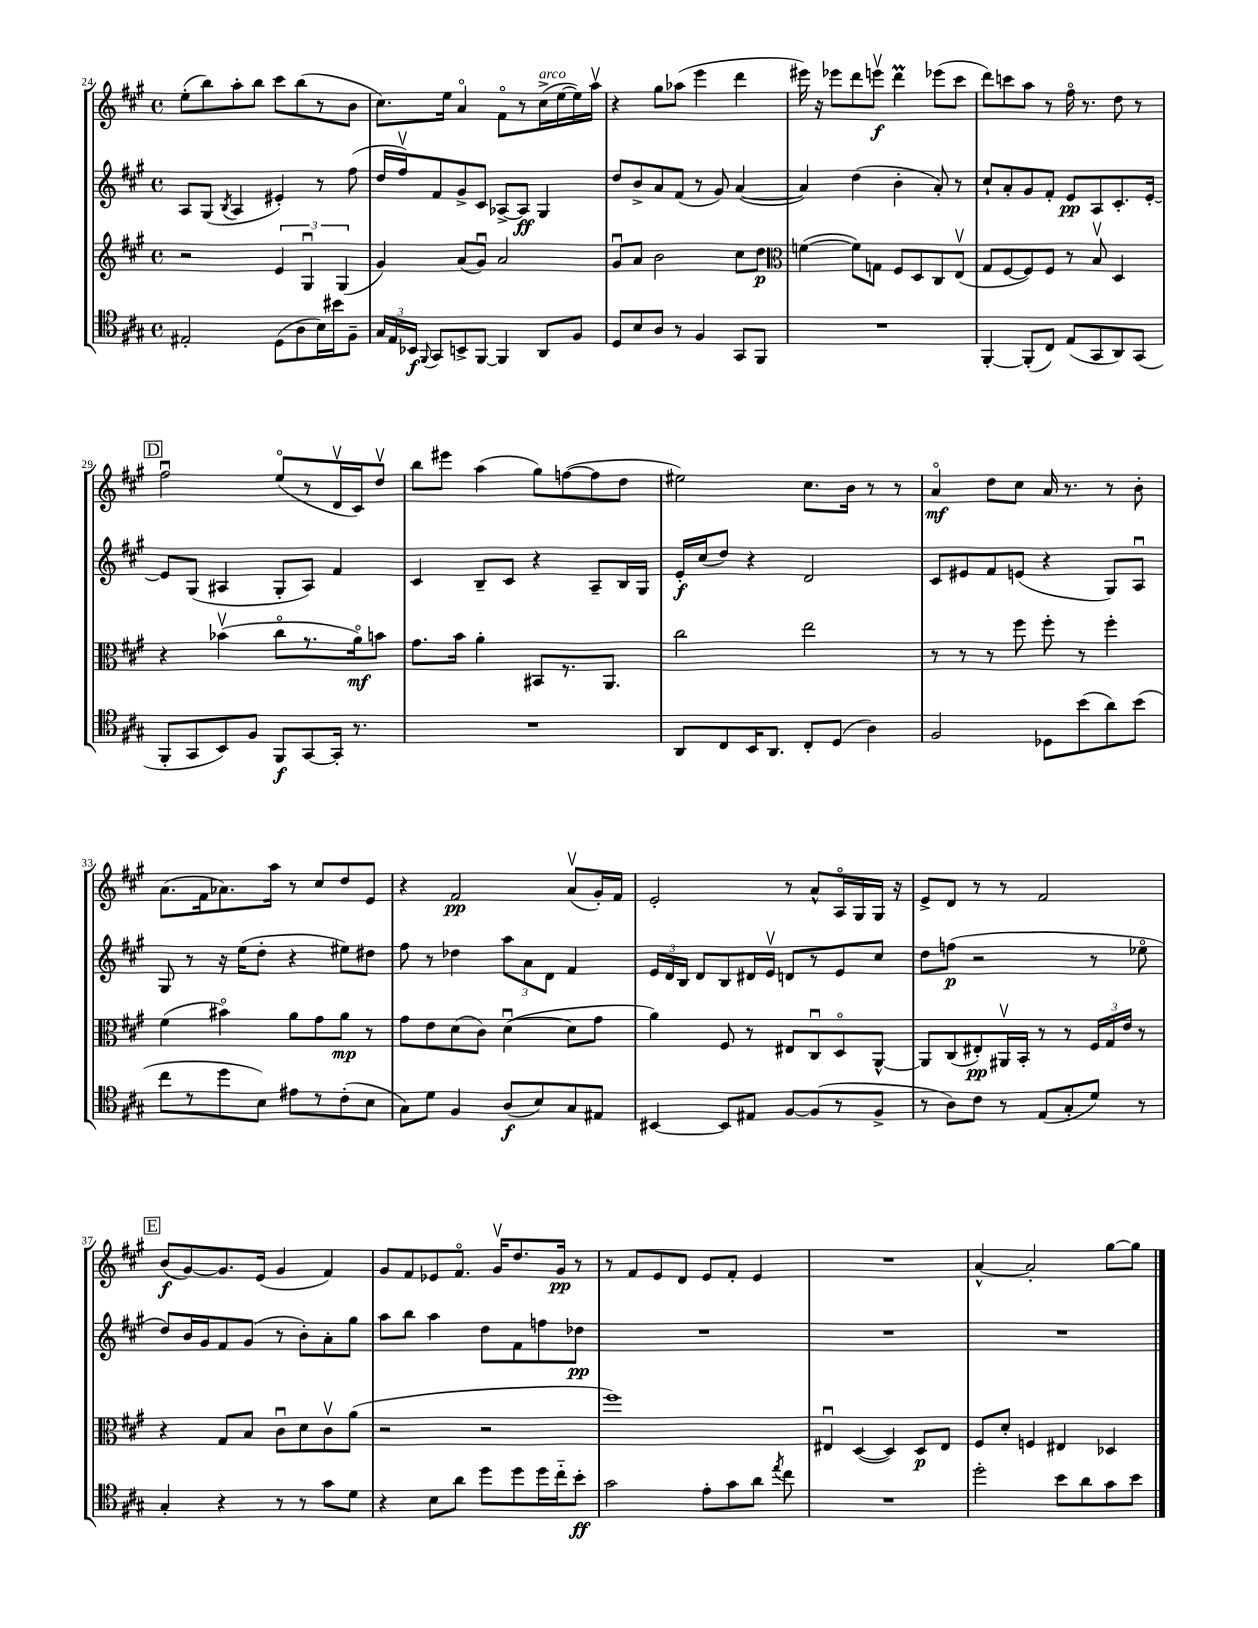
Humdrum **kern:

**kern	**dynam	**kern	**dynam	**kern	**dynam	**kern	**dynam
*part4	*part4	*part3	*part3	*part2	*part2	*part1	*part1
*staff4	*staff4	*staff3	*staff3	*staff2	*staff2	*staff1	*staff1
*clefC4	*	*clefG2	*	*clefG2	*	*clefG2	*
*k[f#c#g#]	*	*k[f#c#g#]	*	*k[f#c#g#]	*	*k[f#c#g#]	*
*M4/4	*	*M4/4	*	*M4/4	*	*M4/4	*
*met(c)	*	*met(c)	*	*met(c)	*	*met(c)	*
=24	=24	=24	=24	=24	=24	=24	=24
2E#X'/	.	2r	.	8A/L	.	(8ee'\L	.
.	.	.	.	(8G#/J	.	8bb\)	.
.	.	.	.	8qB/	.	.	.
.	.	.	.	4A/	.	8aa'\	.
.	.	.	.	.	.	8bb\J	.
(8D\L	.	6e/	.	4e#X'/)	.	8ccc#\L	.
8A\	.	.	.	.	.	(8bb\	.
.	.	6G#u/	.	.	.	.	.
16B\L)	.	.	.	8r	.	8r	.
16b#X\J	.	.	.	.	.	.	.
.	.	(6G#/	.	.	.	.	.
8F#~\J	.	.	.	(8ff#\	.	8b\J	.
=25	=25	=25	=25	=25	=25	=25	=25
24G#/LL	.	4g#/)	.	16dd/LL	.	8.cc#\L)	.
24E/	.	.	.	.	.	.	.
.	.	.	.	16ff#v/J)	.	.	.
24BB-X/JJ	f	.	.	.	.	.	.
8qqFF#/	.	.	.	.	.	.	.
8GG#/L	.	.	.	8f#/	.	.	.
.	.	.	.	.	.	16ee\Jk	.
8BBn^/	.	(8a/L	.	8g#^/	.	4a/	.
[8FF#/J	.	8g#u/J)	.	8c#/J	.	.	.
4FF#/]	.	2a/	.	[8A-X^/L	.	8f#\L	.
.	.	.	.	8A-/J]	ff	8r	.
!	!	!	!	!	!	!LO:TX:a:i:t=arco	!
8AA/L	.	.	.	4G#/	.	(16cc#^\L	.
.	.	.	.	.	.	[16ee\	.
8F#/J	.	.	.	.	.	16ee\])	.
.	.	.	.	.	.	16aav\JJ	.
=26	=26	=26	=26	=26	=26	=26	=26
8D/L	.	8g#u/L	.	8dd/L	.	4r	.
8B/	.	8a/J	.	8b^/	.	.	.
8A/J	.	2b\	.	8a/	.	8gg#\L	.
8r	.	.	.	(8f#/J	.	(8aa-X\J	.
4F#/	.	.	.	8r	.	4eee\	.
.	.	.	.	8g#/)	.	.	.
8GG#/L	.	8cc#\L	.	([4a/	.	4ddd\	.
8FF#/J	.	8dd\J	p	.	.	.	.
=27	=27	=27	=27	=27	=27	=27	=27
*	*	*clefC3	*	*	*	*	*
1r	.	([4fn\	.	4a/])	.	16eee#X\)	.
.	.	.	.	.	.	16r	.
.	.	.	.	.	.	8eee-X\L	.
.	.	8f\L])	.	(4dd\	.	8ddd\	.
.	.	8Gn\J	.	.	.	8eeenv\J	f
.	.	8F#/L	.	4b'\	.	4dddM\	.
.	.	8D/	.	.	.	.	.
.	.	8C#/	.	8a'/)	.	(8eee-X\L	.
.	.	(8Ev/J	.	8r	.	8ccc#\J	.
=28	=28	=28	=28	=28	=28	=28	=28
[4FF#'/	.	8G#/L	.	8cc#`/L	.	8ddd\L)	.
.	.	[8F#/	.	8a'/	.	8cccn\	.
(8FF#'/L]	.	8F#/])	.	8g#/	.	8aa\J	.
8C#/J)	.	8F#/J	.	8f#'/J	.	8r	.
(8E/L	.	8r	.	8e/L	pp	16ff#\	.
.	.	.	.	.	.	8.r	.
8GG#/	.	8Bv/	.	8A/	.	.	.
8AA/)	.	4D/	.	8.c#'/	.	8dd\	.
(8GG#/J	.	.	.	.	.	8r	.
.	.	.	.	[16e'/Jk	.	.	.
!!LO:LB:g=z
!!LO:REH:place=s1:t=D
=29	=29	=29	=29	=29	=29	=29	=29
8FF#'/L	.	4r	.	8e/L]	.	2ff#u\	.
8GG#/	.	.	.	(8G#/J	.	.	.
8BB/)	.	(4b-Xv\	.	4A#X/	.	.	.
8F#/J	.	.	.	.	.	.	.
8FF#/L	f	8cc#\L	.	8G#'/L	.	(8ee/L	.
[8GG#/	.	8.r	.	8A#/J)	.	8r	.
16GG#'/Jk]	.	.	.	4f#/	.	16dv/L	.
8.r	.	16a\k)	mf	.	.	16c#/J)	.
.	.	8bn\J	.	.	.	8ddv/J	.
=30	=30	=30	=30	=30	=30	=30	=30
1r	.	8.g#\L	.	4c#/	.	8bb\L	.
.	.	.	.	.	.	8eee#X\J	.
.	.	16b\Jk	.	.	.	.	.
.	.	4a'\	.	8B~/L	.	(4aa\	.
.	.	.	.	8c#/J	.	.	.
.	.	8BB#X/L	.	4r	.	8gg#\L)	.
.	.	8.r	.	.	.	([8ffn\	.
.	.	.	.	8A~/L	.	8ff\]	.
.	.	8.AA/J	.	.	.	.	.
.	.	.	.	16B/L	.	8dd\J	.
.	.	.	.	16G#/JJ	.	.	.
=31	=31	=31	=31	=31	=31	=31	=31
8AA/L	.	2cc#\	.	16e'/LL	f	2ee#X\)	.
.	.	.	.	(16cc#/J	.	.	.
8C#/	.	.	.	8dd/J)	.	.	.
16BB/K	.	.	.	4r	.	.	.
8.AA/J	.	.	.	.	.	.	.
8C#'/L	.	2ee\	.	2d/	.	8.cc#\L	.
(8D/J	.	.	.	.	.	.	.
.	.	.	.	.	.	16b\Jk	.
4A\)	.	.	.	.	.	8r	.
.	.	.	.	.	.	8r	.
=32	=32	=32	=32	=32	=32	=32	=32
2F#/	.	8r	.	8c#/L	.	4a/	mf
.	.	8r	.	8e#X/	.	.	.
.	.	8r	.	8f#/	.	8dd\L	.
.	.	8ff#\	.	(8en/J	.	8cc#\J	.
8D-X\L	.	8ff#'\	.	4r	.	16a/	.
.	.	.	.	.	.	8.r	.
(8b\	.	8r	.	.	.	.	.
8a\)	.	4ff#'\	.	8G#/L)	.	8r	.
(8b\J	.	.	.	8Au/J	.	8b'\	.
!!LO:LB:g=z
=33	=33	=33	=33	=33	=33	=33	=33
8cc#\L	.	(4f#\	.	8G#/	.	(8.a\L	.
8r	.	.	.	8r	.	.	.
.	.	.	.	.	.	16f#\k	.
8dd\	.	4b#X\)	.	16r	.	8.a-X\)	.
.	.	.	.	(16ee\KL	.	.	.
8B\J)	.	.	.	8dd'\J	.	.	.
.	.	.	.	.	.	16aa\Jk	.
8e#X\L	.	8a\L	.	4r	.	8r	.
8r	.	8g#\	.	.	.	8cc#/L	.
(8c#'\	.	8a\J	mp	8ee#X\L)	.	8dd/	.
8B\J	.	8r	.	8dd#X\J	.	8e/J	.
=34	=34	=34	=34	=34	=34	=34	=34
8G#\L)	.	8g#\L	.	8ff#\	.	4r	.
8d\J	.	8e\	.	8r	.	.	.
4F#/	.	(8d\	.	4dd-X\	.	2f#/	pp
.	.	8c#\J)	.	.	.	.	.
(8A/L	f	([4du\	.	12aa\L	.	.	.
.	.	.	.	12a\	.	.	.
8B/)	.	.	.	.	.	.	.
.	.	.	.	12d\J	.	.	.
8G#/	.	8d\L]	.	4f#/	.	(8av/L	.
8E#X/J	.	8g#\J	.	.	.	16g#'/L)	.
.	.	.	.	.	.	16f#/JJ	.
=35	=35	=35	=35	=35	=35	=35	=35
[4BB#X/	.	4a\)	.	24e/LL	.	2e'/	.
.	.	.	.	24d/	.	.	.
.	.	.	.	24B/JJ	.	.	.
.	.	.	.	8d/L	.	.	.
8BB#/L]	.	8F#/	.	8B/	.	.	.
8E#X/J	.	8r	.	16d#X/L	.	.	.
.	.	.	.	16ev/JJ	.	.	.
[8F#/L	.	8E#X/L	.	8dn/L	.	8r	.
(8F#/]	.	8C#u/	.	8r	.	8a^^/L	.
8r	.	8D/	.	8e/	.	16A/L	.
.	.	.	.	.	.	16G#/	.
8F#^/J	.	[8AA^^/J	.	8cc#/J	.	16G#/JJ	.
.	.	.	.	.	.	16r	.
=36	=36	=36	=36	=36	=36	=36	=36
8r	.	8AA/L]	.	8dd\L	.	8e^/L	.
8A\L)	.	(8C#/	.	(8ffn\J	p	8d/J	.
8c#\J	.	8E#X'/)	pp	2r	.	8r	.
8r	.	16AA#Xv/L	.	.	.	8r	.
.	.	16BB'/JJ	.	.	.	.	.
(8E/L	.	8r	.	.	.	2f#/	.
8G#'/	.	8r	.	.	.	.	.
8d/J)	.	24F#/LL	.	8r	.	.	.
.	.	24G#/	.	.	.	.	.
.	.	24e/JJ	.	.	.	.	.
8r	.	8r	.	8ee-X\	.	.	.
!!LO:LB:g=z
!!LO:REH:place=s1:t=E
=37	=37	=37	=37	=37	=37	=37	=37
4G#'/	.	4r	.	8dd/L)	.	(8b/L	f
.	.	.	.	16b/L	.	[8g#/)	.
.	.	.	.	16g#/J	.	.	.
4r	.	8G#/L	.	8f#/	.	8.g#/]	.
.	.	8B/J	.	(8g#/J	.	.	.
.	.	.	.	.	.	(16e/Jk	.
8r	.	8c#u\L	.	8r	.	4g#/	.
8r	.	8d\	.	8b'\L)	.	.	.
8g#\L	.	8c#v\	.	8a'\	.	4f#/)	.
8d\J	.	(8a\J	.	8gg#\J	.	.	.
=38	=38	=38	=38	=38	=38	=38	=38
4r	.	2r	.	8aa\L	.	8g#/L	.
.	.	.	.	8bb\J	.	8f#/	.
8B\L	.	.	.	4aa\	.	8e-X/	.
8a\J	.	.	.	.	.	8.f#/J	.
8dd\L	.	2r	.	8dd\L	.	.	.
.	.	.	.	.	.	16g#v/KL	.
8dd\	.	.	.	8f#\	.	8.dd/	.
16dd\L	.	.	.	8ffn\	.	.	.
16cc#\J	.	.	.	.	.	16g#/Jk	pp
8b'\J	ff	.	.	8dd-X\J	pp	8r	.
=39	=39	=39	=39	=39	=39	=39	=39
2g#\	.	1ff#)	.	1r	.	8r	.
.	.	.	.	.	.	8f#/L	.
.	.	.	.	.	.	8e/	.
.	.	.	.	.	.	8d/J	.
8e'\L	.	.	.	.	.	8e/L	.
8g#\	.	.	.	.	.	8f#'/J	.
8a\J	.	.	.	.	.	4e/	.
8qee/	.	.	.	.	.	.	.
8cc#\	.	.	.	.	.	.	.
=40	=40	=40	=40	=40	=40	=40	=40
1r	.	4E#Xu/	.	1r	.	1r	.
.	.	([4D/	.	.	.	.	.
.	.	4D/])	.	.	.	.	.
.	.	8D/L	p	.	.	.	.
.	.	8E#/J	.	.	.	.	.
=41	=41	=41	=41	=41	=41	=41	=41
2dd'\	.	8F#/L	.	1r	.	[4a^^/	.
.	.	8d'/J	.	.	.	.	.
.	.	4Fn/	.	.	.	2a'/]	.
8b\L	.	4E#X/	.	.	.	.	.
8a\	.	.	.	.	.	.	.
8g#\	.	4D-X/	.	.	.	[8gg#\L	.
8b\J	.	.	.	.	.	8gg#\J]	.
==	==	==	==	==	==	==	==
*-	*-	*-	*-	*-	*-	*-	*-
